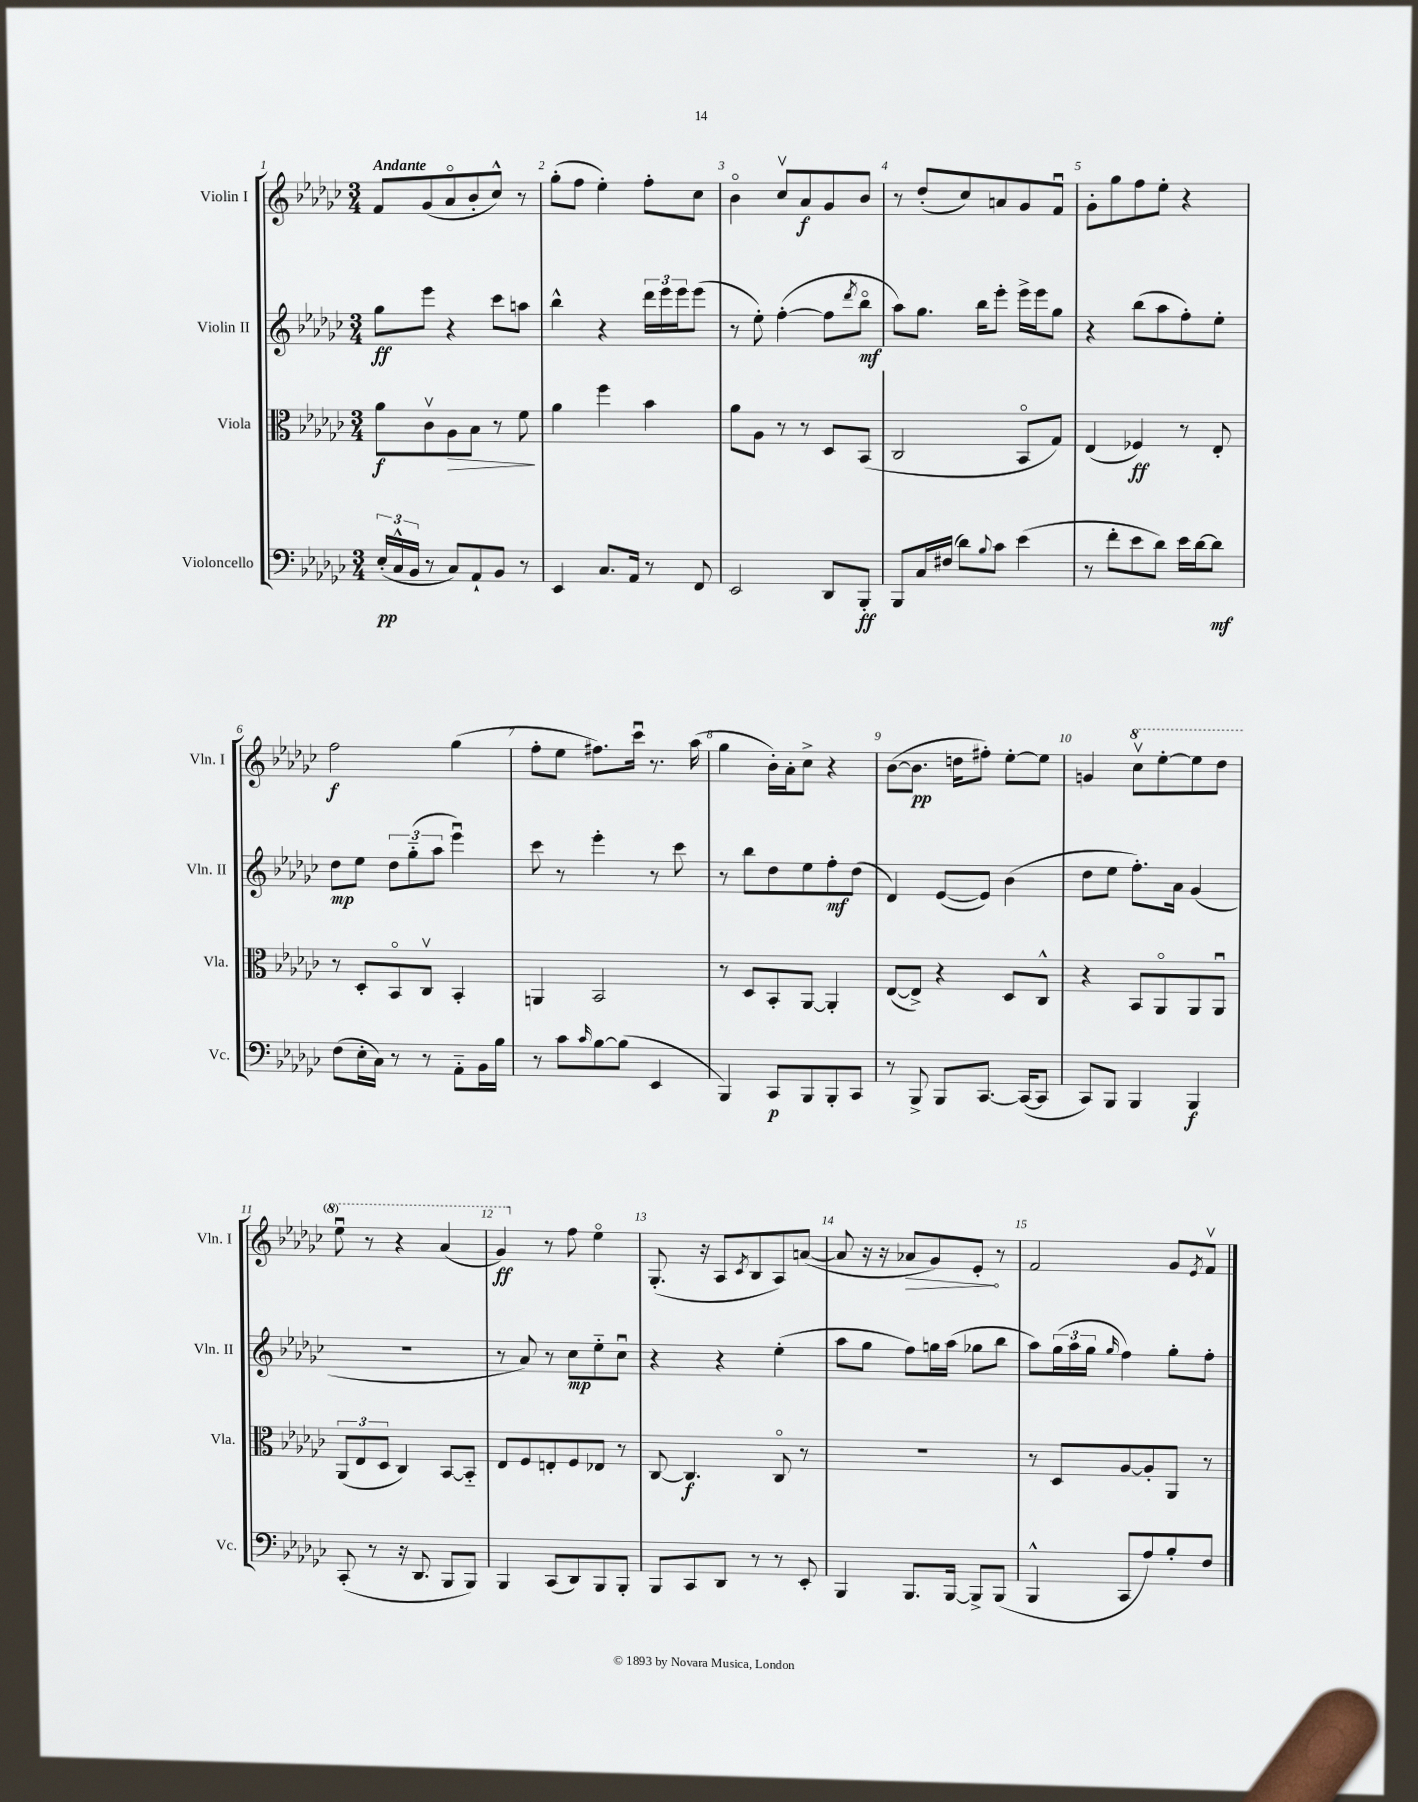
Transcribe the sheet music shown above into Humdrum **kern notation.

**kern	**kern	**kern	**kern
*staff4	*staff3	*staff2	*staff1
*clefF4	*clefC3	*clefG2	*clefG2
*k[b-e-a-d-g-c-]	*k[b-e-a-d-g-c-]	*k[b-e-a-d-g-c-]	*k[b-e-a-d-g-c-]
*M3/4	*M3/4	*M3/4	*M3/4
(24E-'	8a-	8gg-	8f
24C-^^	.	.	.
24BB-	.	.	.
8r	8c-v	8eee-	(8g-
8C-)	8A-	4r	8a-o
8AA-`	8B-	.	8b-'
8BB-	8r	8ccc-	8cc-^^)
8r	8f	8aa	8r
=	=	=	=
4EE-	4a-	4bb-^^	(8gg-'
.	.	.	8ff
8.C-	4ff	4r	4ee-')
16AA-	.	.	.
8r	4b-	24ddd-	8ff'
.	.	24eee-	.
.	.	24eee-	.
8FF	.	(8eee-	8cc-
=	=	=	=
2EE-	8a-	8r	4b-o
.	8A-	8ee-')	.
.	8r	([4ff'	8cc-v
.	8r	.	8a-
8DD-	8D-	8ff]	8g-
.	.	8qddd-	.
8BBB-'	(8BB-	8bb-o	8b-
=	=	=	=
8BBB-	2C-	8aa-)	8r
16C-	.	8.gg-	(8dd-'
(16F#	.	.	.
8d-)	.	.	8cc-)
.	.	16bb-	.
8qqB-	.	.	.
8c-	.	8eee-'	8a
(4e-	8BB-o	16eee-^	8g-
.	.	16eee-	.
.	8G-)	8gg-	8fu
=	=	=	=
8r	(4E-	4r	8g-'
8f'	.	.	8gg-
8e-	4F-)	(8bb-	8ff
8d-)	.	8aa-	8ee-'
16e-	8r	8ff')	4r
[16d-	.	.	.
8d-]	8E-'	8ee-'	.
=	=	=	=
(8F	8r	8dd-	2ff
16E-'	8D-'	8ee-	.
16C-)	.	.	.
8r	8BB-o	12dd-	.
.	.	(12gg-'~	.
8r	8C-v	.	.
.	.	12aa-	.
8AA-'~	4BB-'	4eee-u)	(4gg-
16BB-	.	.	.
16B-	.	.	.
=	=	=	=
8r	4AA	8ccc-	8ff'
8c-	.	8r	8ee-
16qqc-	.	.	.
[8B-	2BB-	4eee-'	8.ff#)
(8B-]	.	.	.
.	.	.	16ccc-u
4EE-	.	8r	8.r
.	.	8ccc-	.
.	.	.	(16aa-
=	=	=	=
4BBB-)	8r	8r	4gg-
.	8D-	8bb-	.
8CC-	8BB-'	8dd-	16b-')
.	.	.	16a-'
8BBB-	[8AA-	8ee-	8cc-^
8BBB-'	4AA-']	8ff'	4r
8CC-	.	(8dd-	.
=	=	=	=
8r	([8E-	4d-)	([8b-
8BBB-^	8E-^])	.	8.b-]
8BBB-	4r	([8e-	.
.	.	.	16dd
[8.CC-	.	8e-])	8ff#')
.	8D-	(4b-	[8ee-'
(16CC-_	.	.	.
8CC-]	8C-^^	.	8ee-]
=	=	=	=
8CC-)	4r	8dd-	4g
8BBB-	.	8ee-	.
4BBB-	8BB-	8.ff')	8ccc-v
.	8AA-o	.	[8eee-'
.	.	16a-	.
4BBB-	8AA-	(4g-	8eee-]
.	8AA-u	.	8ddd-
=	=	=	=
(8CC-'	(12AA-	2.r	8eee-u
.	12E-	.	.
8r	.	.	8r
.	12D-	.	.
16r	4C-)	.	4r
8.DD-	.	.	.
8BBB-	[8BB-	.	(4aa-
8BBB-)	8BB-'~]	.	.
=	=	=	=
4BBB-	8E-	8r	4gg-)
.	8F	8a-)	.
(8CC-	8E'	8r	8r
8DD-)	8F	8cc-	8ff
8BBB-	8E-	8ee-'~	4ee-o
8BBB-'	8r	8cc-u	.
=	=	=	=
8BBB-	[8C-	4r	(8.G-'
8CC-	4.C-]	.	.
.	.	.	16r
8DD-	.	4r	8A-
.	.	.	8qc-
8r	.	.	8B-
8r	8C-o	(4ee-'	8A-)
8EE-'	8r	.	([8a
=	=	=	=
4BBB-	2.r	8aa-	8a]
.	.	8gg-	16r
.	.	.	16r
8.BBB-	.	8ff)	8a-
.	.	16gg	8g-)
[16BBB-	.	(16aa-	.
8BBB-^]	.	8gg-	8e-'
(8BBB-	.	8bb-	8r
=	=	=	=
4BBB-^^	8r	8aa-)	2f
.	8D-	(24gg-	.
.	.	24aa-	.
.	.	24gg-	.
.	.	16qqgg-	.
8CC-	[8A-	4ff)	.
8A-)	8A-']	.	.
8B-'	8AA-	8gg-'	8g-
.	.	.	8qe-
8F	8r	8ff'	8fv
==	==	==	==
*-	*-	*-	*-
